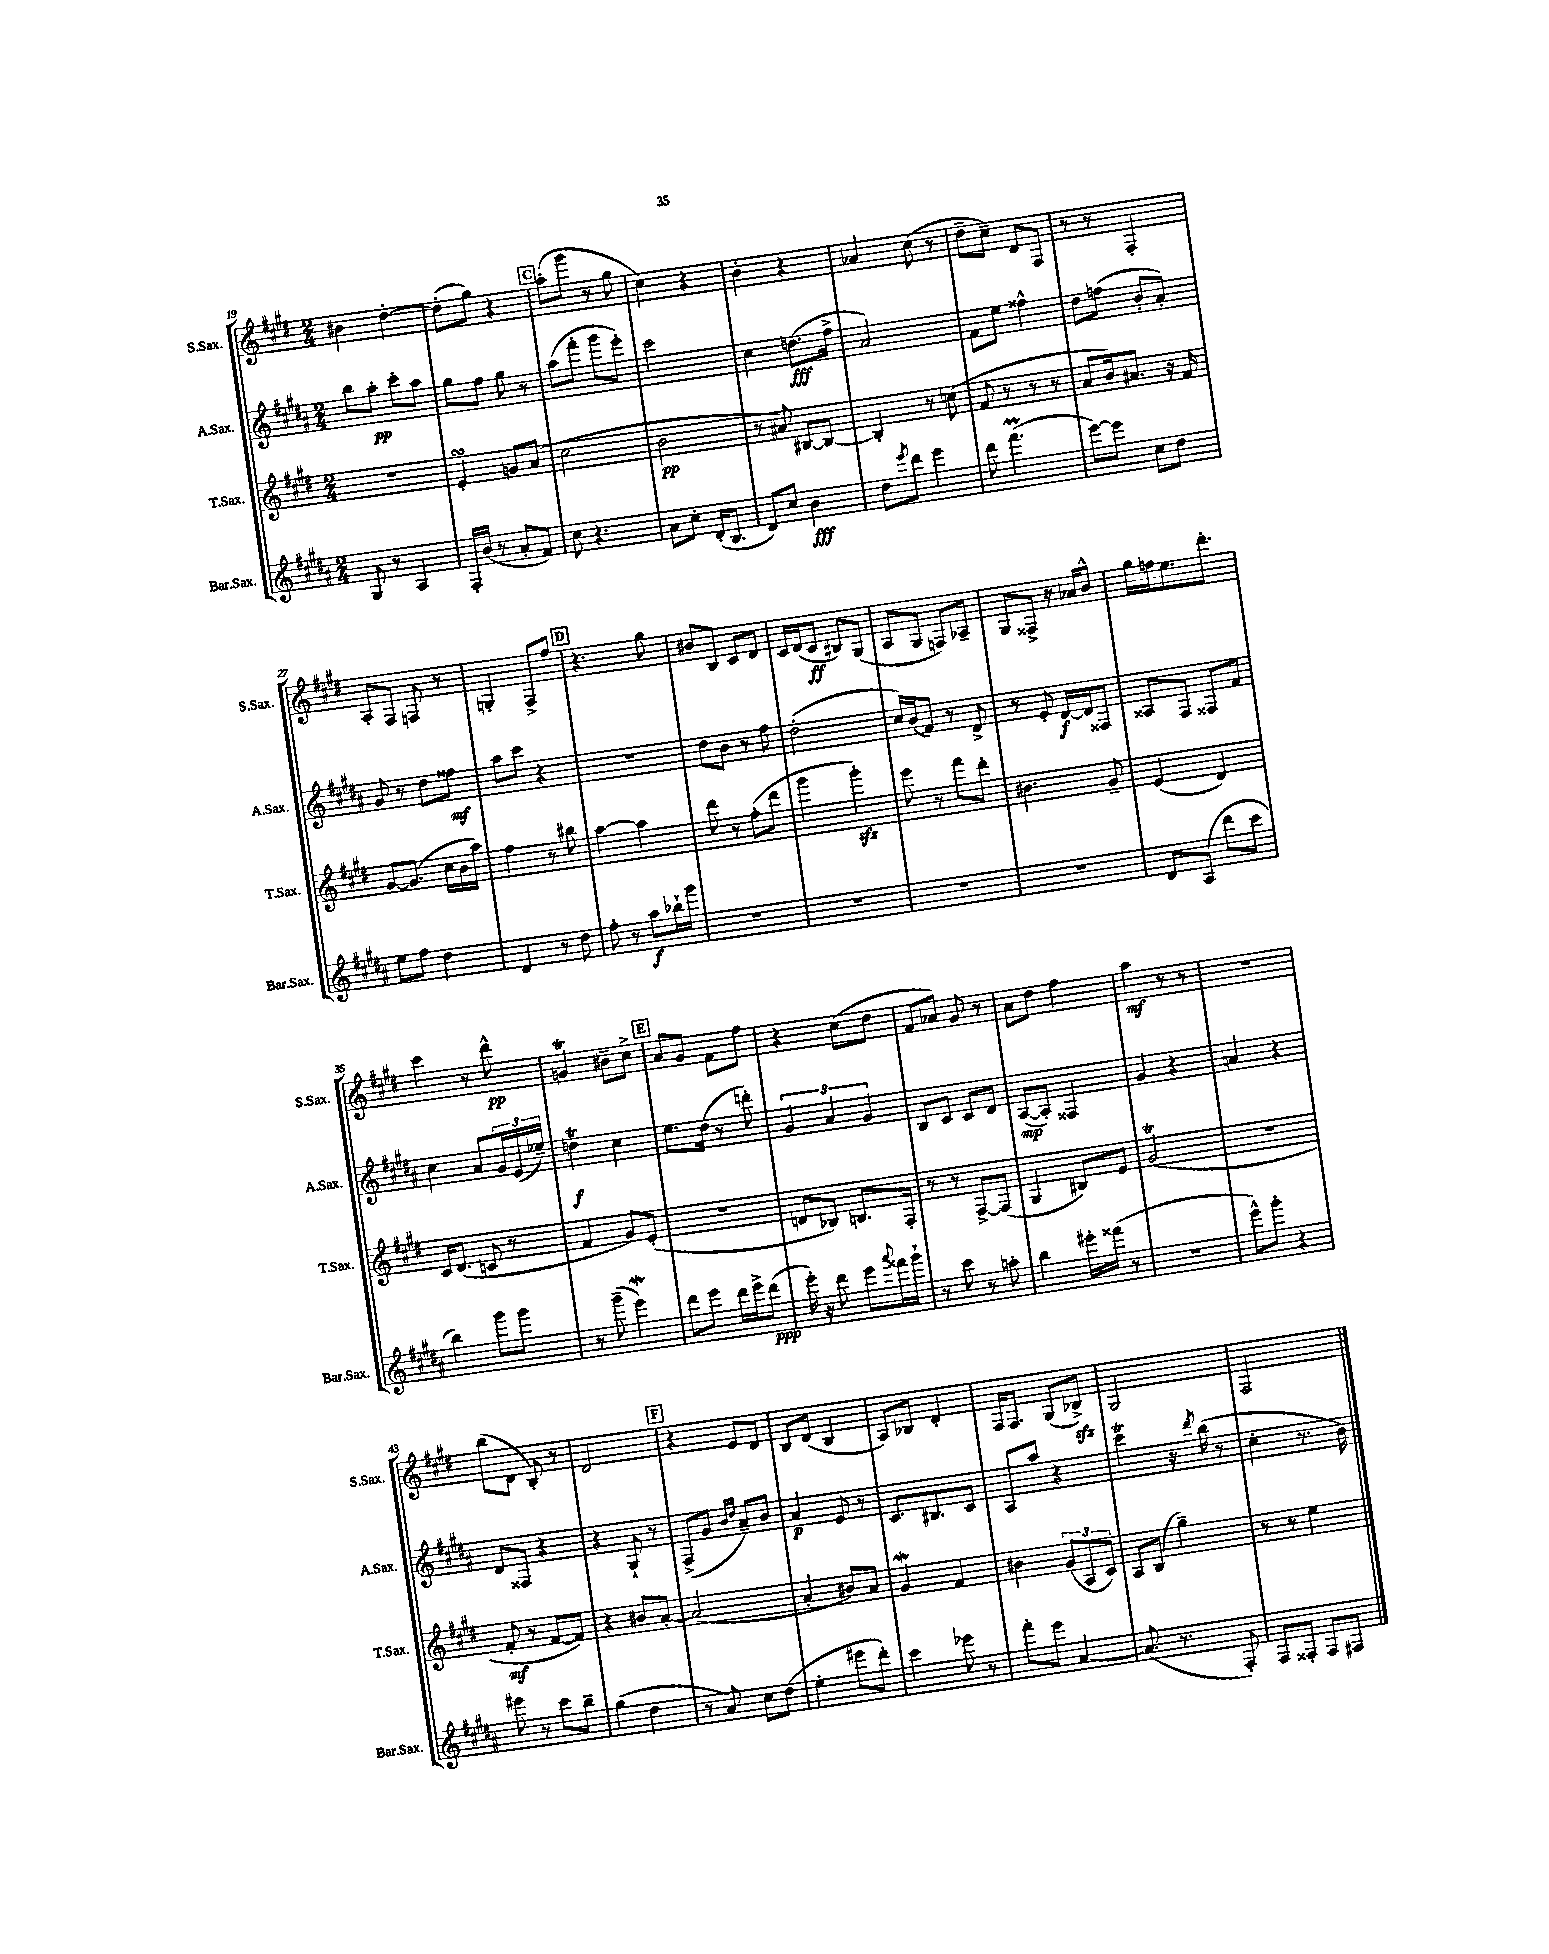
<<
\new StaffGroup <<
\new Staff = "s0" \with { instrumentName = "S.Sax." shortInstrumentName = "S.Sax." } {
    \clef treble \key e \major \numericTimeSignature \time 2/4
    bis'4 dis''4~-. |
    dis''8-.( gis''8) r4 |
    \mark \markup { \box "C" } a''8-.( gis'''8 r8 gis''8 |
    cis''4) r4 |
    b'4-. r4 |
    aes'4 cis''8( r8 |
    dis''8-- cis''8--) dis'8 fis8 |
    r8 r8 fis4-. |
    a8-. fis8 f8 r8 |
    g4-. fis8-> fis''8 |
    \mark \markup { \box "D" } r4. gis''8 |
    bis'8 b8 cis'8 dis'8 |
    cis'16 dis'16( cis'8\ff bis8) gis8( |
    a8 gis8 f8) aes8-- |
    gis8 fisis8-> r16 aes'16 b'8-^ |
    gis''16 f''16 e''8. dis'''8.-. |
    cis'''4 r8 dis'''8-^\pp |
    g'4\trill bis'8-- cis''8-> |
    \mark \markup { \box "E" } a'8 gis'8 fis'8 fis''8 |
    r4 cis''8( dis''8 |
    fis'8 aes'8) gis'8 r8 |
    a'8 dis''8 fis''4 |
    a''4\mf r8 r8 |
    R2 |
    b''8( dis'8 b8-.) r8 |
    dis'2 |
    \mark \markup { \box "F" } r4 e'8 dis'8 |
    b8 dis'8( b4 |
    a8) bes8 dis'4-. |
    fis16 fis8. gis8( bes8->\sfz) |
    gis2 |
    fis2 \bar "|." |
}
\new Staff = "s1" \with { instrumentName = "A.Sax." shortInstrumentName = "A.Sax." } {
    \clef treble \key b \major \numericTimeSignature \time 2/4
    b''8 ais''8-.\pp cis'''8-. ais''8 |
    gis''8 fis''8 gis''8 r8 |
    \mark \markup { \box "C" } ais''8( fis'''8-. gis'''8 e'''8-.) |
    cis'''2 |
    cis''4 d''8.\fff( fis''16-> |
    ais'2) |
    fis'8 e''8 fisis''4-^ |
    dis''8 f''8( b'8-. ais'8-.) |
    gis'8 r8 dis''8 fisis''8\mf |
    ais''8 cis'''8 r4 |
    \mark \markup { \box "D" } R2 |
    dis''8 b'8 r8 fis''8 |
    dis''2-.( |
    cis''16) b'16( fis'8) r8 dis'8-> |
    r8 e'8-. dis'16~\f dis'16 fisis8 |
    aisis8 fis8 fisis8 fis'8 |
    cis''4 ais'8 \tuplet 3/2 { gis'16 e'16( ees''16--) } |
    d''4\trill\f cis''4 |
    \mark \markup { \box "E" } e''8. dis''16( r8 d'''8-.) |
    \tuplet 3/2 { gis'4 ais'4 gis'4 } |
    b8 cis'8 cis'8 dis'8 |
    ais8~\mp( ais8-.) fisis4 |
    gis'4 r4 |
    a'4 r4 |
    dis'8 fisis8 r4 |
    r4 gis8-! r8 |
    \mark \markup { \box "F" } fis8->( gis'8 \grace { b'16 dis''16 } ais'8--) b'8 |
    ais'4\p e'8 r8 |
    cis'8. bis8. cis'8 |
    ais8 ais''8 r4 |
    cis'''4\trill r16 \acciaccatura { dis'''8 } b''16( r8 |
    cis''4-. r8. b'16) \bar "|." |
}
\new Staff = "s2" \with { instrumentName = "T.Sax." shortInstrumentName = "T.Sax." } {
    \clef treble \key e \major \numericTimeSignature \time 2/4
    r2 |
    e'4-.\turn g'8 a'8( |
    \mark \markup { \box "C" } cis''2 |
    b'2\pp |
    r8 ais'8) bis8~ bis8~ |
    bis4-. r8 c''8( |
    fis'8 r8 r8 r8 |
    a'8 b'16) ais'8. r16 fis'16 |
    gis'8~ gis'8.( cis''16 b'16 a''16) |
    fis''4 r8 bis''8 |
    \mark \markup { \box "D" } a''4~ a''4 |
    dis'''8 r8 fis''8-.( dis'''8 |
    gis'''4 gis'''4-.\sfz) |
    e'''8 r8 fis'''8 dis'''8-. |
    bis'4. gis'8-- |
    e'4( dis'4) |
    cis'16 dis'8.( c'8 r8 |
    fis'4 gis'8) e'8-.( |
    \mark \markup { \box "E" } r2 |
    d'8 bes8) b8. fis16-. |
    r8 r8 fis8~-> fis8( |
    gis4 bis8) e'8 |
    gis'2\trill( |
    R2 |
    fis'8-.\mf r8 fis'8~ fis'8) |
    r4 bis'8 a'8~-. |
    \mark \markup { \box "F" } a'2( |
    a'4-. bis'8) a'8 |
    gis'4\mordent fis'4 |
    bis'4 \tuplet 3/2 { gis'8( a8 cis'8) } |
    a8 b8( gis''4--) |
    r8 r8 e''4 \bar "|." |
}
\new Staff = "s3" \with { instrumentName = "Bar.Sax." shortInstrumentName = "Bar.Sax." } {
    \clef treble \key b \major \numericTimeSignature \time 2/4
    gis8 r8 ais4 |
    fis16-. b'16( r8 ais'8-. fis'8) |
    \mark \markup { \box "C" } cis''8 r4. |
    ais'8 cis''8-. dis'16-.( b8. |
    dis'8) cis''8 b'4\fff |
    dis''8 \acciaccatura { e'''8 } dis'''8 e'''4 |
    dis'''8 fis'''4.\prall( |
    e'''8~) e'''8 cis''8 dis''8 |
    e''8 fis''8 dis''4 |
    dis'4 r8 dis''8 |
    \mark \markup { \box "D" } fis''8-. r8 ais''8\f bes''16-! gis'''16 |
    R2 |
    R2 |
    R2 |
    R2 |
    dis'8 ais8( dis'''8 cis'''8 |
    b''4) gis'''8 gis'''8 |
    r8 gis'''8--( e'''4\mordent) |
    \mark \markup { \box "E" } dis'''8 e'''8 dis'''16 e'''16-> dis'''8\ppp( |
    e'''16-.) r16 dis'''8 e'''8 \appoggiatura { ais'''8 } fisis'''16 gis'''16-! |
    r8 cis'''8 r8 a''8-. |
    b''4 eis'''16-. fisis'''16( r8 |
    R2 |
    e'''8-^) gis'''8-. r4 |
    eis'''8 r8 cis'''8 b''8-- |
    gis''4( dis''4 |
    \mark \markup { \box "F" } r8 ais'8) cis''8 dis''8( |
    e''4-. eis'''8 dis'''8-.) |
    cis'''4 ees'''8 r8 |
    fis'''8-. e'''8 ais'4~ |
    ais'8.( r8. fis8-.) |
    fis8 fisis8-. fisis8 fis8 \bar "|." |
}
>>
>>
\layout { \context { \Score currentBarNumber = #19 } }
